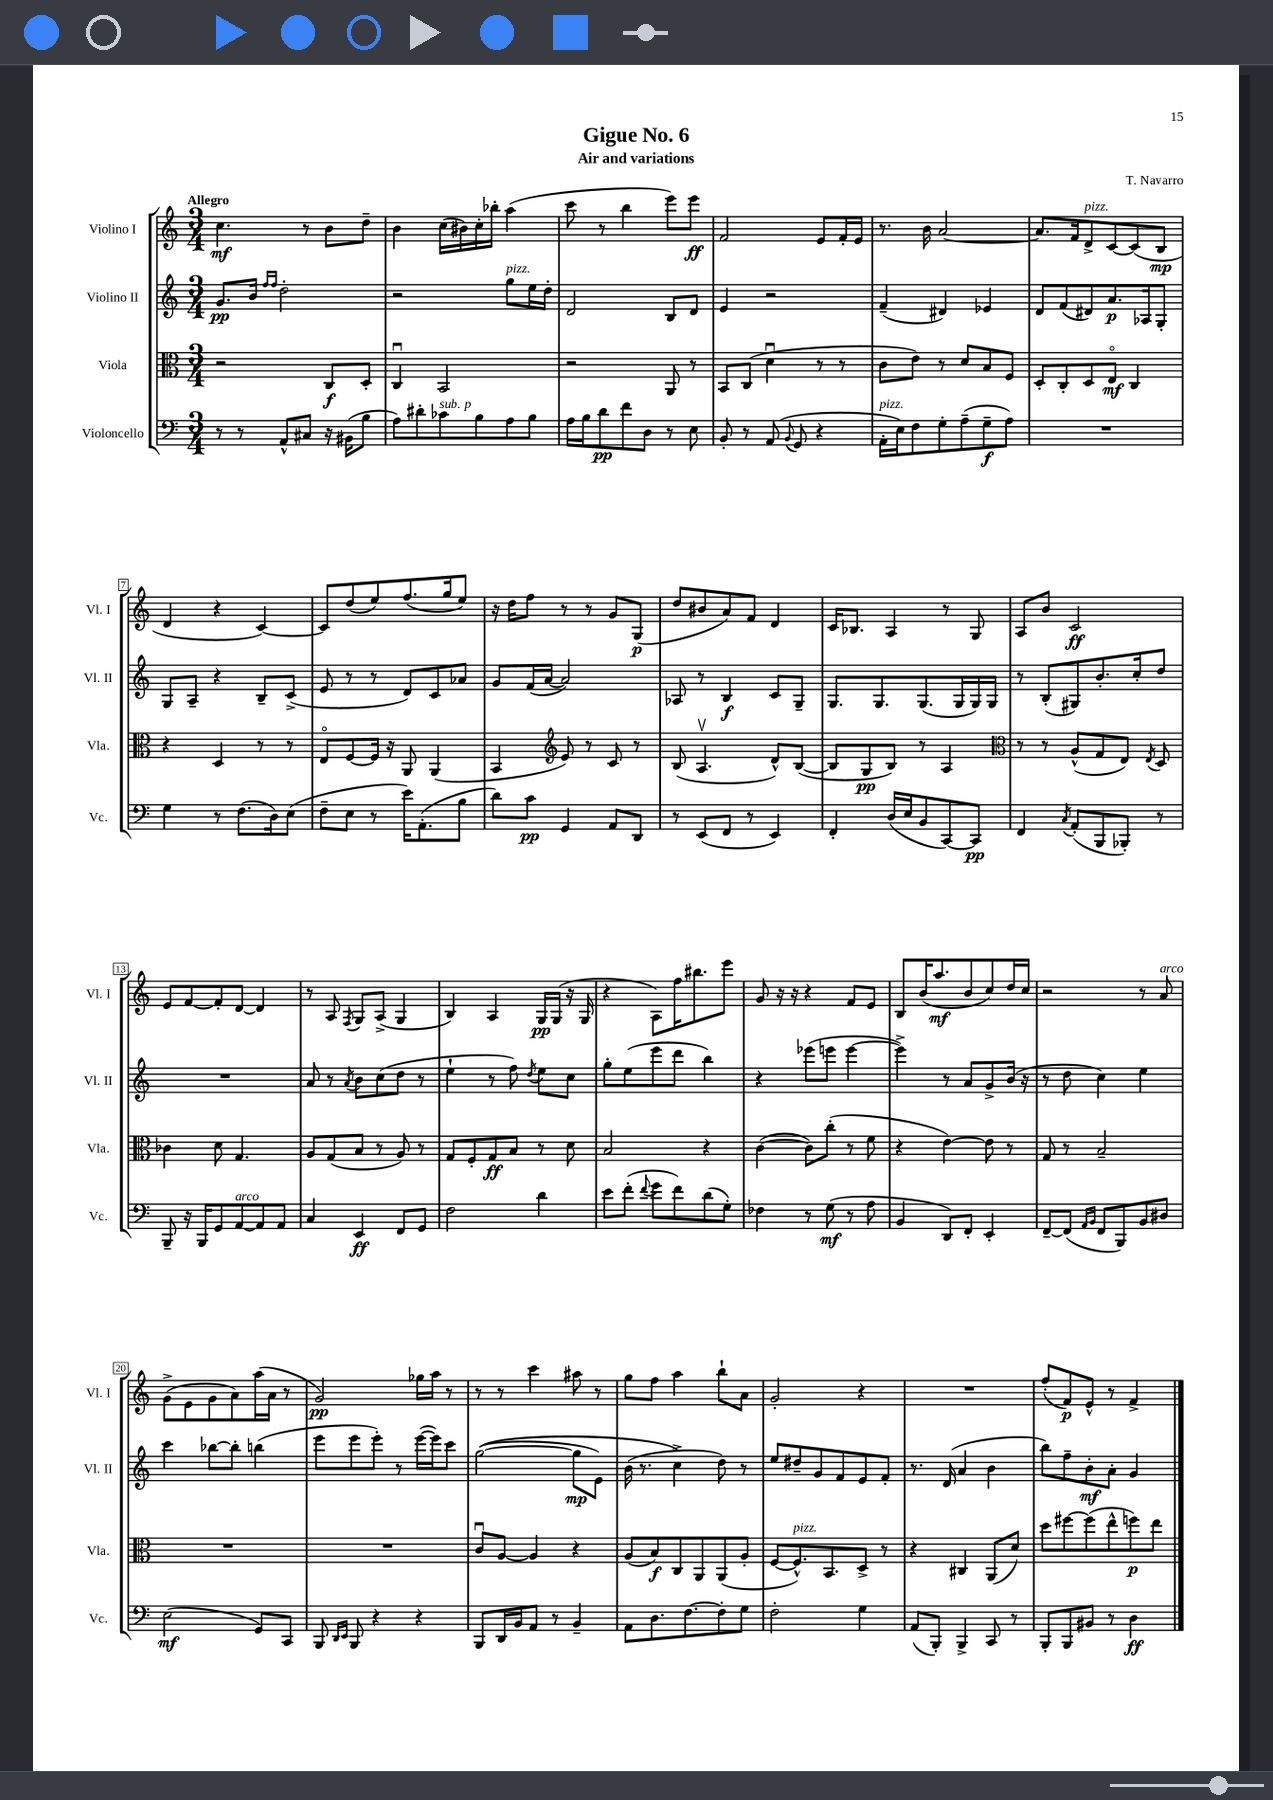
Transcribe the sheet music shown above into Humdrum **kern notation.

**kern	**dynam	**kern	**dynam	**kern	**dynam	**kern	**dynam
*part4	*part4	*part3	*part3	*part2	*part2	*part1	*part1
*staff4	*staff4	*staff3	*staff3	*staff2	*staff2	*staff1	*staff1
*I"Violoncello	*	*I"Viola	*	*I"Violino II	*	*I"Violino I	*
*I'Vc.	*	*I'Vla.	*	*I'Vl. II	*	*I'Vl. I	*
*clefF4	*	*clefC3	*	*clefG2	*	*clefG2	*
*k[]	*	*k[]	*	*k[]	*	*k[]	*
*M3/4	*	*M3/4	*	*M3/4	*	*M3/4	*
=1	=1	=1	=1	=1	=1	=1	=1
!	!	!	!	!	!	!LO:TX:a:B:t=Allegro	!
8r	.	2r	.	8.g/L	pp	4.cc\	mf
8r	.	.	.	.	.	.	.
.	.	.	.	16b/Jk	.	.	.
.	.	.	.	16qqff/LL	.	.	.
.	.	.	.	16qqff/JJ	.	.	.
8AA^^/L	.	.	.	2dd'\	.	.	.
8C#X/J	.	.	.	.	.	8r	.
16r	.	8C/L	f	.	.	8b\L	.
(16BB#X\KL	.	.	.	.	.	.	.
8B\J	.	8D'/J	.	.	.	8dd~\J	.
=2	=2	=2	=2	=2	=2	=2	=2
8A\L)	.	4Cu/	.	2r	.	4b\	.
8d#X'\	.	.	.	.	.	.	.
!LO:TX:a:i:t=sub. p	!	!	!	!	!	!	!
8c-X\	.	2BB/	.	.	.	(16cc\LL	.
.	.	.	.	.	.	16b#X\)	.
8B\	.	.	.	.	.	16cc'\	.
.	.	.	.	.	.	16bb-X'\JJ	.
!	!	!	!	!LO:TX:a:i:t=pizz.	!	!	!
8A\	.	.	.	8gg\L	.	(4aa\	.
8B\J	.	.	.	16ee\L	.	.	.
.	.	.	.	16dd'\JJ	.	.	.
=3	=3	=3	=3	=3	=3	=3	=3
16A\LL	.	2r	.	2d/	.	8ccc\	.
16B\J	.	.	.	.	.	.	.
8d\	pp	.	.	.	.	8r	.
8f\	.	.	.	.	.	4bb\	.
8D\J	.	.	.	.	.	.	.
8r	.	8AA/	.	8B/L	.	8eee\L)	.
8E\	.	8r	.	8d/J	.	8eee\J	ff
=4	=4	=4	=4	=4	=4	=4	=4
8BB'/	.	8BB/L	.	4e/	.	2f/	.
8r	.	(8C/J	.	.	.	.	.
(8AA/	.	4du\	.	2r	.	.	.
8qqBB/	.	.	.	.	.	.	.
8GG/	.	.	.	.	.	.	.
4r	.	8r	.	.	.	8e/L	.
.	.	8r	.	.	.	16f'/L	.
.	.	.	.	.	.	16e/JJ	.
=5	=5	=5	=5	=5	=5	=5	=5
!LO:TX:a:i:t=pizz.	!	!	!	!	!	!	!
16AA'\LL	.	8c\L	.	(4f~/	.	8.r	.
16E\J)	.	.	.	.	.	.	.
8F\	.	8e\J)	.	.	.	.	.
.	.	.	.	.	.	16b\	.
8G'\	.	8r	.	4d#X/)	.	[2a/	.
(8A~\	.	8d/L	.	.	.	.	.
8G~\	f	8B/	.	4e-X/	.	.	.
8A\J)	.	8F/J	.	.	.	.	.
=6	=6	=6	=6	=6	=6	=6	=6
2.r	.	8D'/L	.	8d/L	.	8.a/L]	.
.	.	8C'/	.	(8f/	.	.	.
.	.	.	.	.	.	16f/k	.
!	!	!	!	!	!	!LO:TX:a:i:t=pizz.	!
.	.	8D/	.	8d#X/)	.	8d^/	.
.	.	8E/J	mf	8.a/	p	[8c/	.
.	.	4C/	.	.	.	(8c/]	.
.	.	.	.	16A-X/k	.	.	.
.	.	.	.	8G'/J	.	8B/J	mp
!!LO:LB:g=z
=7	=7	=7	=7	=7	=7	=7	=7
4G\	.	4r	.	8G/L	.	4d/	.
.	.	.	.	8A~/J	.	.	.
8r	.	4D/	.	4r	.	4r	.
(8.F\L	.	.	.	.	.	.	.
.	.	8r	.	8B~/L	.	[4c/)	.
16D\k)	.	.	.	.	.	.	.
(8E\J	.	8r	.	(8c^/J	.	.	.
=8	=8	=8	=8	=8	=8	=8	=8
8F~\L	.	8E/L	.	8e/	.	8c/L]	.
8E\J	.	[8F/	.	8r	.	(8dd/	.
8r	.	16F/Jk]	.	8r	.	8ee/)	.
.	.	16r	.	.	.	.	.
16e\KL)	.	8AA/	.	8d/L)	.	(8.ff/	.
(8.AA'\	.	.	.	.	.	.	.
.	.	(4AA/	.	8c/	.	.	.
.	.	.	.	.	.	16gg/k	.
8B\J	.	.	.	8a-X/J	.	8ee/J)	.
=9	=9	=9	=9	=9	=9	=9	=9
8d\L)	.	4BB/	.	8g/L	.	16r	.
.	.	.	.	.	.	16dd\KL	.
8c\J	pp	.	.	(16f/L	.	8ff\J	.
.	.	.	.	[16a/JJ	.	.	.
*	*	*clefG2	*	*	*	*	*
4GG/	.	8e/)	.	2a/])	.	8r	.
.	.	8r	.	.	.	8r	.
8AA/L	.	8c/	.	.	.	8g/L	.
8DD/J	.	8r	.	.	.	(8G/J	p
=10	=10	=10	=10	=10	=10	=10	=10
8r	.	(8B/	.	8A-X/	.	8dd/L	.
(8EE/L	.	4.Av/	.	8r	.	8b#X/	.
8FF/J	.	.	.	4B/	f	8a/)	.
8r	.	.	.	.	.	8f/J	.
4EE/)	.	8d^^/L)	.	8c/L	.	4d/	.
.	.	([8B/J	.	8G~/J	.	.	.
=11	=11	=11	=11	=11	=11	=11	=11
4FF'/	.	8B/L]	.	8.G/L	.	16c/KL	.
.	.	.	.	.	.	8.B-X/J	.
.	.	8G/	pp	.	.	.	.
.	.	.	.	8.G/	.	.	.
(16D/LL	.	8B/J)	.	.	.	4A/	.
16E/J	.	.	.	.	.	.	.
8BB/	.	8r	.	(8.G/	.	.	.
[8CC/)	.	4A/	.	.	.	8r	.
.	.	.	.	16G/L	.	.	.
8CC/J]	pp	.	.	16G/)	.	8G/	.
.	.	.	.	16G/JJ	.	.	.
=12	=12	=12	=12	=12	=12	=12	=12
*	*	*clefC3	*	*	*	*	*
4FF/	.	8r	.	8r	.	8A/L	.
.	.	8r	.	(8B'/L	.	8b/J	.
8qC/	.	.	.	.	.	.	.
(8AA'/L	.	(8A^^/L	.	8G#X/)	.	2c/	ff
8BBB/	.	8G/	.	8.b'/	.	.	.
8BBB-X'/J)	.	8E/J)	.	.	.	.	.
.	.	.	.	16cc'/k	.	.	.
.	.	8qE/	.	.	.	.	.
8r	.	8D/	.	8dd/J	.	.	.
!!LO:LB:g=z
=13	=13	=13	=13	=13	=13	=13	=13
8BBB~/	.	4c-X\	.	2.r	.	8e/L	.
16r	.	.	.	.	.	[8f/	.
16BBB/KL	.	.	.	.	.	.	.
8GG/	.	8d\	.	.	.	8f'/]	.
!LO:TX:a:i:t=arco	!	!	!	!	!	!	!
[8AA/	.	4.G/	.	.	.	[8d/J	.
8AA/]	.	.	.	.	.	4d/]	.
8AA/J	.	.	.	.	.	.	.
=14	=14	=14	=14	=14	=14	=14	=14
4C/	.	8A/L	.	8a/	.	8r	.
.	.	(8G/	.	8r	.	8A/	.
.	.	.	.	8qa/	.	8qF/	.
4EE/	ff	8B/J	.	8b\L	.	8G/L	.
.	.	8r	.	(8cc\	.	(8A^/J	.
8FF/L	.	8A/)	.	8dd\J	.	4G/	.
8GG/J	.	8r	.	8r	.	.	.
=15	=15	=15	=15	=15	=15	=15	=15
2F\	.	8G/L	.	4ee`\	.	4B/)	.
.	.	8F'/	.	.	.	.	.
.	.	8G/	ff	8r	.	4A/	.
.	.	8B/J	.	8ff\)	.	.	.
.	.	.	.	8qdd/	.	.	.
4d\	.	8r	.	8ee\L	.	16G/LL	pp
.	.	.	.	.	.	(16G/JJ	.
.	.	8d\	.	8cc\J	.	16r	.
.	.	.	.	.	.	16G/	.
=16	=16	=16	=16	=16	=16	=16	=16
8e\L	.	2B/	.	8gg'\L	.	4r	.
(8f'\J	.	.	.	(8ee\	.	.	.
8qqf/	.	.	.	.	.	.	.
8g\L	.	.	.	8eee\	.	8A\L)	.
8f\)	.	.	.	8ddd\J	.	16ff\K	.
.	.	.	.	.	.	8.bb#X\	.
(8d\	.	4r	.	4bb\)	.	.	.
8G'\J)	.	.	.	.	.	8eee\J	.
=17	=17	=17	=17	=17	=17	=17	=17
4F-X\	.	([4c\	.	4r	.	8g/	.
.	.	.	.	.	.	16r	.
.	.	.	.	.	.	16r	.
8r	.	8c\L])	.	(8eee-X\L	.	4r	.
(8G\	mf	(8cc'\J	.	8eeen\J	.	.	.
8r	.	8r	.	[4eee\	.	8f/L	.
8A\	.	8f\	.	.	.	8e/J	.
=18	=18	=18	=18	=18	=18	=18	=18
4BB/	.	4r	.	4eee^\])	.	8B/L	.
.	.	.	.	.	.	(16b/K	.
.	.	.	.	.	.	8.aa/	mf
8DD/L)	.	[4e\)	.	8r	.	.	.
8FF'/J	.	.	.	8a/L	.	8b/	.
4EE'/	.	8e\]	.	8g^/	.	8cc/)	.
.	.	8r	.	(16b/Jk	.	16dd/L	.
.	.	.	.	16r	.	16cc/JJ	.
=19	=19	=19	=19	=19	=19	=19	=19
[8FF~/L	.	8G/	.	8r	.	2r	.
(8FF/J]	.	8r	.	8dd\	.	.	.
16qqAA/LL	.	.	.	.	.	.	.
16qqBB/JJ	.	.	.	.	.	.	.
8FF/L	.	2B~/	.	4cc\)	.	.	.
8BBB/)	.	.	.	.	.	.	.
8BB/	.	.	.	4ee\	.	8r	.
!	!	!	!	!	!	!LO:TX:a:i:t=arco	!
8D#X/J	.	.	.	.	.	8a/	.
!!LO:LB:g=z
=20	=20	=20	=20	=20	=20	=20	=20
(2E\	mf	2.r	.	4ccc\	.	(8g^\L	.
.	.	.	.	.	.	8e\	.
.	.	.	.	[8bb-X\L	.	8g\	.
.	.	.	.	8bb-'\J]	.	8a\)	.
8GG/L)	.	.	.	(4bbn\	.	(16aa\L	.
.	.	.	.	.	.	16a\JJ	.
8CC/J	.	.	.	.	.	8r	.
=21	=21	=21	=21	=21	=21	=21	=21
8BBB/	.	2.r	.	8eee\L	.	2g/)	pp
16qqDD/LL	.	.	.	.	.	.	.
16qqEE/JJ	.	.	.	.	.	.	.
8BBB/	.	.	.	8eee\	.	.	.
4r	.	.	.	8eee'\J)	.	.	.
.	.	.	.	8r	.	.	.
4r	.	.	.	([16eee\LL	.	16gg-X\LL	.
.	.	.	.	16eee\J])	.	16aa\JJ	.
.	.	.	.	8ccc\J	.	8r	.
=22	=22	=22	=22	=22	=22	=22	=22
8BBB/L	.	8cu/L	.	(([2gg\	.	8r	.
16DD/L	.	[8A/J	.	.	.	8r	.
16BB/J	.	.	.	.	.	.	.
8AA/J	.	4A/]	.	.	.	4ccc\	.
8r	.	.	.	.	.	.	.
4BB~/	.	4r	.	8gg\L]	mp	8aa#X\	.
.	.	.	.	8e\J)	.	8r	.
=23	=23	=23	=23	=23	=23	=23	=23
8AA\L	.	(8A/L	.	(16b\	.	8gg\L	.
.	.	.	.	8.r	.	.	.
8.D\	.	8B/)	f	.	.	8ff\J	.
.	.	8C/	.	4cc^\)	.	4aa\	.
[8.F\	.	.	.	.	.	.	.
.	.	8AA/	.	.	.	.	.
8F'\]	.	(8AA/	.	8dd\)	.	8bb`\L	.
8G\J	.	8A'/J	.	8r	.	8a\J	.
=24	=24	=24	=24	=24	=24	=24	=24
2F'\	.	[8F/L	.	8ee/L	.	2g'/	.
!	!	!LO:TX:a:i:t=pizz.	!	!	!	!	!
.	.	8.F^^/])	.	8dd#X~/	.	.	.
.	.	.	.	8g/	.	.	.
.	.	8.BB/	.	.	.	.	.
.	.	.	.	8f/	.	.	.
4G\	.	8D^/J	.	8e/	.	4r	.
.	.	8r	.	8f'/J	.	.	.
=25	=25	=25	=25	=25	=25	=25	=25
(8AA/L	.	4r	.	8.r	.	2.r	.
8BBB'/J)	.	.	.	.	.	.	.
.	.	.	.	(16d/	.	.	.
4BBB^/	.	4C#X/	.	4a/	.	.	.
8CC/	.	(8AA/L	.	4b\	.	.	.
8r	.	8d/J)	.	.	.	.	.
=26	=26	=26	=26	=26	=26	=26	=26
8BBB'/L	.	8dd\L	.	8bb\L)	.	(8ff'/L	.
8BBB/	.	[8ff#X\	.	8ff~\	.	8f/)	p
8BB#X/J	.	(8ff#\]	.	8b'\	mf	8e^^/J	.
8r	.	8ee^^\	.	8a'\J	.	8r	.
4D\	ff	8ffn\)	p	4g/	.	4f^/	.
.	.	8ee\J	.	.	.	.	.
==	==	==	==	==	==	==	==
*-	*-	*-	*-	*-	*-	*-	*-
